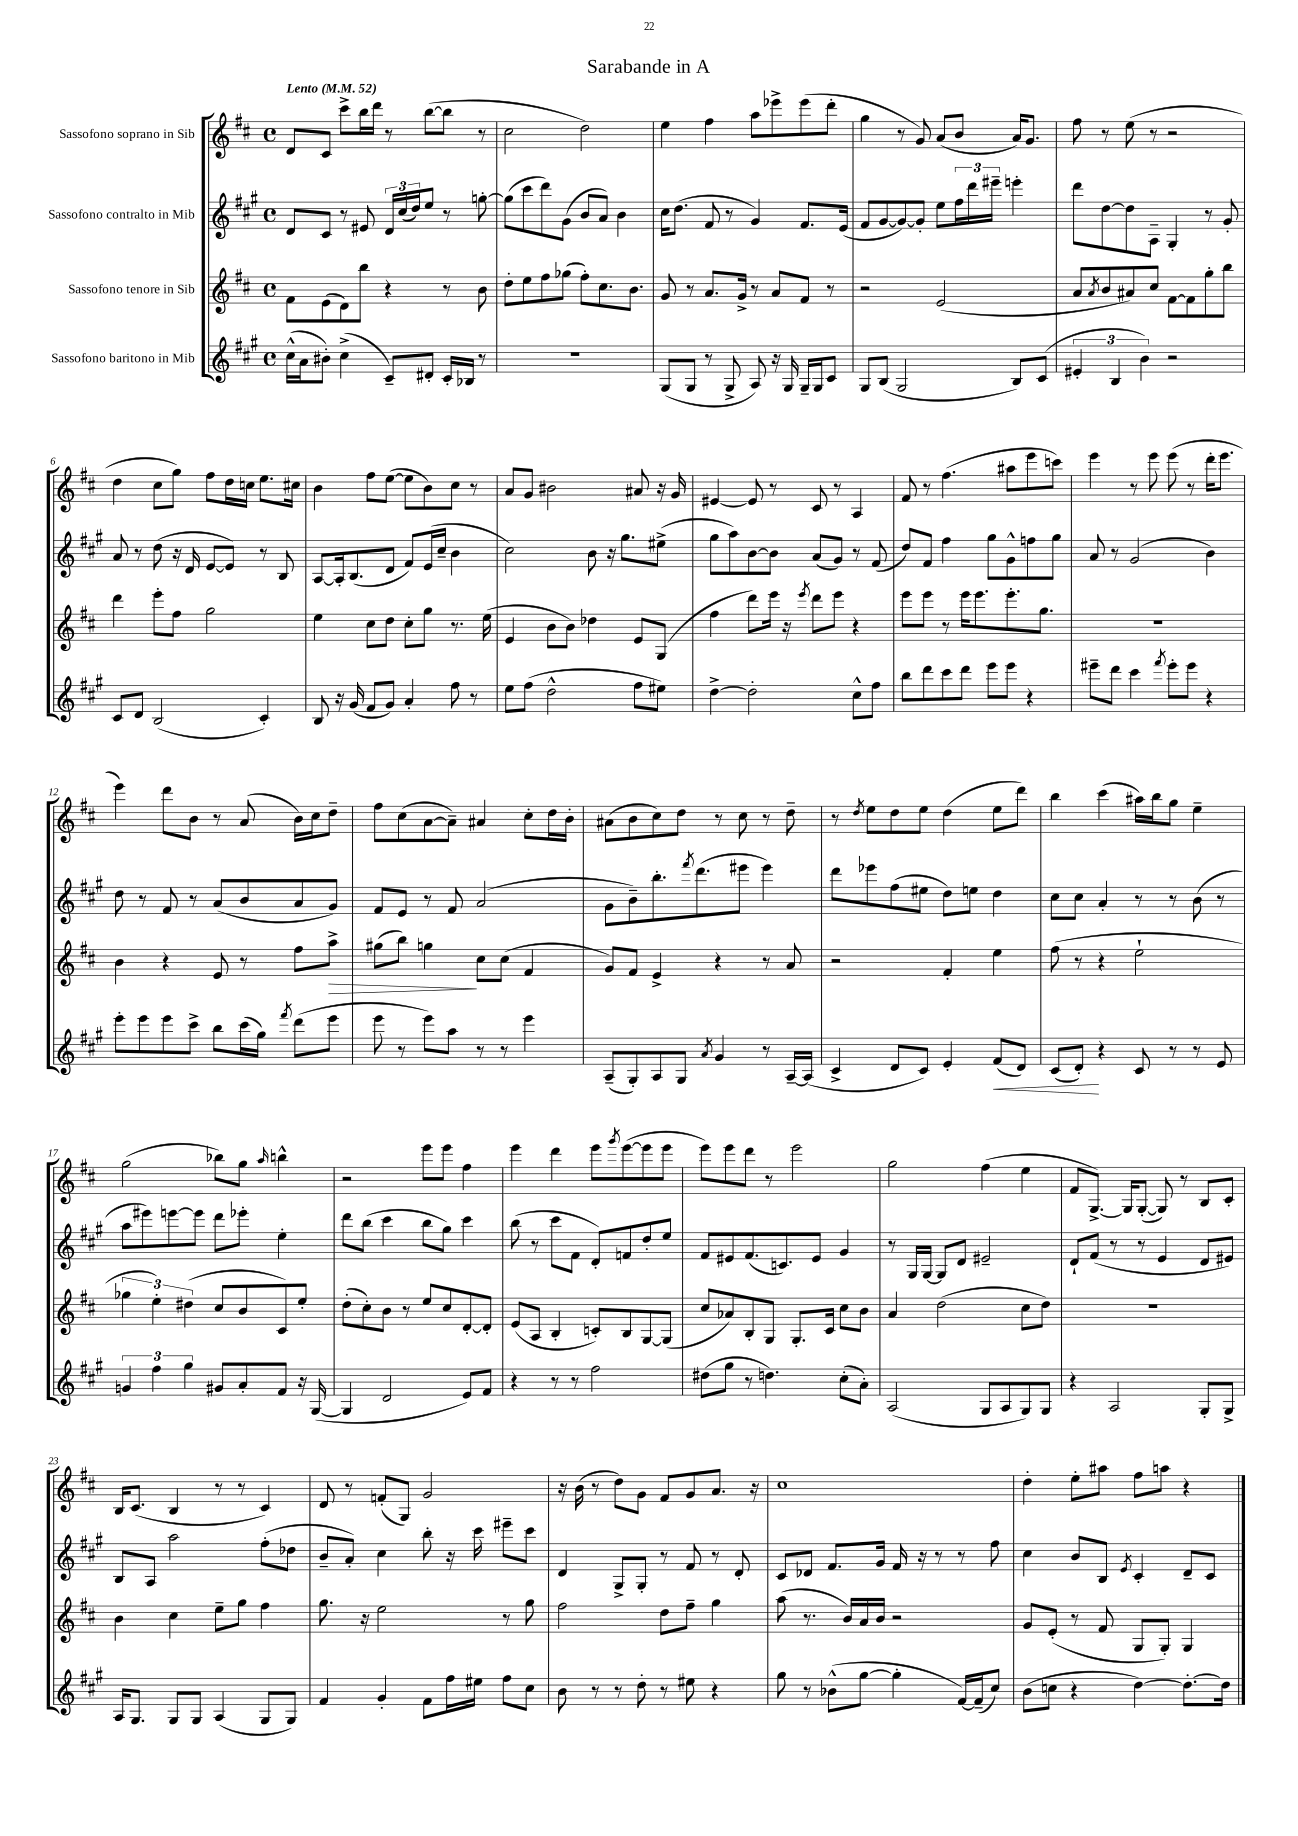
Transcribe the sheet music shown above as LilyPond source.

\header { title = "Sarabande in A" }
<<
\new StaffGroup <<
\new Staff = "s0" \with { instrumentName = "Sassofono soprano in Sib" } {
    \clef treble \key d \major \defaultTimeSignature \time 4/4 \tempo "Lento" 4 = 52
    d'8 cis'8 cis'''8-> b''16 d'''16 r8 b''8~( b''8 r8 |
    cis''2 d''2) |
    e''4 fis''4 a''8 ees'''8-> ees'''8( d'''8-. |
    g''4 r8 g'8) a'8( b'8 a'16) g'8. |
    fis''8 r8 e''8( r8 r2 |
    d''4 cis''8 g''8) fis''8 d''16 c''16 e''8. cis''16 |
    b'4 fis''8 e''8~( e''8 b'8) cis''8 r8 |
    a'8 g'8 bis'2 ais'8 r16 g'16 |
    eis'4~ eis'8 r8 cis'8 r8 a4 |
    fis'8 r8 fis''4.( ais''8 e'''8 c'''8) |
    e'''4 r8 e'''8 e'''8( r8 d'''16-. e'''8. |
    e'''4) d'''8 b'8 r8 a'8( b'16) cis''16 d''8-- |
    fis''8 cis''8( a'8~ a'8--) ais'4 cis''8-. d''16 b'16-. |
    ais'8( b'8 cis''8) d''8 r8 cis''8 r8 d''8-- |
    r8 \acciaccatura { d''8 } e''8 d''8 e''8 d''4( e''8 d'''8) |
    b''4 cis'''4( ais''16) b''16 g''8 e''4-- |
    g''2( bes''8) g''8 \grace { a''16 } b''4-^ |
    r2 e'''8 e'''8 fis''4 |
    e'''4 d'''4 e'''8 \acciaccatura { g'''8 } e'''8~( e'''8 e'''8 |
    e'''8) e'''8 d'''8 r8 e'''2 |
    g''2 fis''4( e''4 |
    fis'8 g8.~->) g16 g8~-.( g8) r8 b8 cis'8-. |
    b16 cis'8.( b4 r8 r8 cis'4) |
    d'8 r8 f'8-.( g8) g'2 |
    r16 b'16( r8 d''8) g'8 fis'8 g'8 a'8. r16 |
    cis''1 |
    d''4-. e''8-. ais''8 fis''8 a''8 r4 \bar "|." |
}
\new Staff = "s1" \with { instrumentName = "Sassofono contralto in Mib" } {
    \clef treble \key a \major \defaultTimeSignature \time 4/4
    d'8 cis'8 r8 eis'8 \tuplet 3/2 { d'16 cis''16( d''16) } e''8 r8 g''8~-. |
    g''8( cis'''8 d'''8) gis'8( b'8 a'8) b'4 |
    cis''16 d''8.( fis'8 r8 gis'4) fis'8. e'16( |
    fis'8 gis'8~ gis'8~) gis'8-. e''8 \tuplet 3/2 { fis''16 d'''16 eis'''16-- } e'''4-. |
    d'''8 d''8~ d''8 a8-- gis4-. r8 gis'8-. |
    a'8 r8 d''8( r16 d'16 e'8~ e'8) r8 b8 |
    a8~ a16-. b8.( d'8 fis'8) e'16( cis''16-- b'4 |
    cis''2) b'8 r16 gis''8. eis''8->( |
    gis''8 a''8) b'8~ b'8 a'8( gis'8) r8 fis'8( |
    d''8) fis'8 fis''4 gis''8 gis'8-^ f''8 gis''8 |
    a'8 r8 gis'2( b'4) |
    d''8 r8 fis'8 r8 a'8( b'8 a'8 gis'8) |
    fis'8 e'8 r8 fis'8 a'2( |
    gis'8 b'8--) b''8.-. \acciaccatura { fis'''8 } d'''8.( eis'''8 eis'''4) |
    d'''8 ees'''8 fis''8( eis''8 d''8) e''8 d''4 |
    cis''8 cis''8 a'4-. r8 r8 b'8( r8 |
    a''8 eis'''8) e'''8~ e'''8 d'''8 ees'''8-. e''4-. |
    d'''8 b''8( cis'''4 b''8 gis''8) cis'''4 |
    b''8( r8 cis'''8 fis'8 d'8-.) f'8 d''8-. e''8 |
    fis'8 eis'8 fis'8.( c'8.) eis'8 gis'4 |
    r8 gis16 gis16~ gis8 d'8 eis'2-- |
    d'8-! fis'8( r8 r8 e'4 d'8 eis'8) |
    b8 a8 a''2 fis''8-.( des''8 |
    b'8-- a'8-.) cis''4 b''8-. r16 cis'''16 eis'''8-- cis'''8 |
    d'4 gis8-> gis8-. r8 fis'8 r8 d'8-. |
    cis'8 des'8 fis'8. gis'16 fis'16 r16 r8 r8 fis''8 |
    cis''4 b'8 b8 \acciaccatura { e'8 } cis'4-. d'8-- cis'8 \bar "|." |
}
\new Staff = "s2" \with { instrumentName = "Sassofono tenore in Sib" } {
    \clef treble \key d \major \defaultTimeSignature \time 4/4
    fis'8 e'8( d'8) b''8 r4 r8 b'8 |
    d''8-. e''8 fis''8 ges''8( fis''8-.) cis''8. b'8. |
    g'8 r8 a'8. g'16-> r8 a'8 fis'8 r8 |
    r2 e'2( |
    a'8 \acciaccatura { a'8 } b'8 ais'8) cis''8 fis'8~ fis'8 g''8-. b''8 |
    d'''4 e'''8-. fis''8 g''2 |
    e''4 cis''8 d''8 cis''8-. g''8 r8. e''16( |
    e'4 b'8 b'8) des''4 e'8 g8( |
    fis''4 d'''8) e'''16 r16 \acciaccatura { e'''8 } d'''8 e'''8 r4 |
    e'''8 e'''8 r8 e'''16 e'''8. e'''8.-. g''8. |
    R1 |
    b'4 r4 e'8 r8 fis''8 a''8->\> |
    gis''8( b''8) g''4\! cis''8 cis''8( fis'4 |
    g'8) fis'8 e'4-> r4 r8 a'8 |
    r2 fis'4-. e''4 |
    fis''8( r8 r4 e''2-! |
    \tuplet 3/2 { ges''4 e''4-.) dis''4( } cis''8 b'8 cis'8) e''8-. |
    d''8-.( cis''8-.) b'8 r8 e''8 cis''8 d'8~-. d'8-. |
    e'8( a8 b4-. c'8-.) b8 g8~ g8( |
    cis''8 aes'8) b8-. g8 g8.-. cis'16 cis''8 b'8 |
    a'4 d''2( cis''8 d''8) |
    R1 |
    b'4 cis''4 e''8-- g''8 fis''4 |
    g''8. r16 e''2 r8 g''8 |
    fis''2 d''8 fis''8-- g''4 |
    a''8( r8. b'16) a'16 b'16 r2 |
    g'8 e'8-.( r8 fis'8 g8 g8-.) g4 \bar "|." |
}
\new Staff = "s3" \with { instrumentName = "Sassofono baritono in Mib" } {
    \clef treble \key a \major \defaultTimeSignature \time 4/4
    cis''16-^( a'16 bis'8-.) cis''4->( cis'8--) dis'8-. cis'16-. bes16 r8 |
    R1 |
    gis8( gis8 r8 gis8-> a8) r16 gis16 gis16-- gis16 cis'8 |
    gis8 b8( gis2 b8) cis'8( |
    \tuplet 3/2 { eis'4-. b4 b'4) } r2 |
    cis'8 d'8 b2( cis'4-.) |
    b8 r16 gis'16( fis'8 gis'8) a'4-. fis''8 r8 |
    e''8 fis''8( d''2-^ fis''8 eis''8) |
    d''4~-> d''2-. cis''8-^ fis''8 |
    b''8 d'''8 cis'''8 d'''8 e'''8 e'''8 r4 |
    eis'''8-- d'''8 cis'''4 \acciaccatura { fis'''8 } eis'''8-. eis'''8 r4 |
    e'''8-. e'''8 e'''8 cis'''8-> b''8 cis'''16( gis''16) \acciaccatura { fis'''8 } d'''8( e'''8 |
    e'''8 r8 e'''8) a''8 r8 r8 e'''4 |
    a8--( gis8-.) a8 gis8 \acciaccatura { a'8 } gis'4 r8 a16~-- a16( |
    cis'4-> d'8 cis'8) e'4-. fis'8\<( d'8) |
    cis'8( d'8-.\!) r4 cis'8 r8 r8 e'8 |
    \tuplet 3/2 { g'4 fis''4 gis''4 } gis'8 a'8-. fis'8 r16 gis16~( |
    gis4 d'2 e'8) fis'8 |
    r4 r8 r8 fis''2 |
    dis''8( gis''8 r8 d''4.) cis''8-.( a'8-.) |
    a2( gis8 a8 gis8) gis8 |
    r4 a2 gis8-. gis8-> |
    a16 gis8. gis8 gis8 a4( gis8 gis8) |
    fis'4 gis'4-. fis'8 fis''16 eis''16 fis''8 cis''8 |
    b'8 r8 r8 d''8-. r8 eis''8 r4 |
    gis''8 r8 bes'8-^( gis''8~ gis''4-. fis'16~) fis'16--( cis''8) |
    b'8( c''8 r4 d''4~) d''8.~-. d''16 \bar "|." |
}
>>
>>
